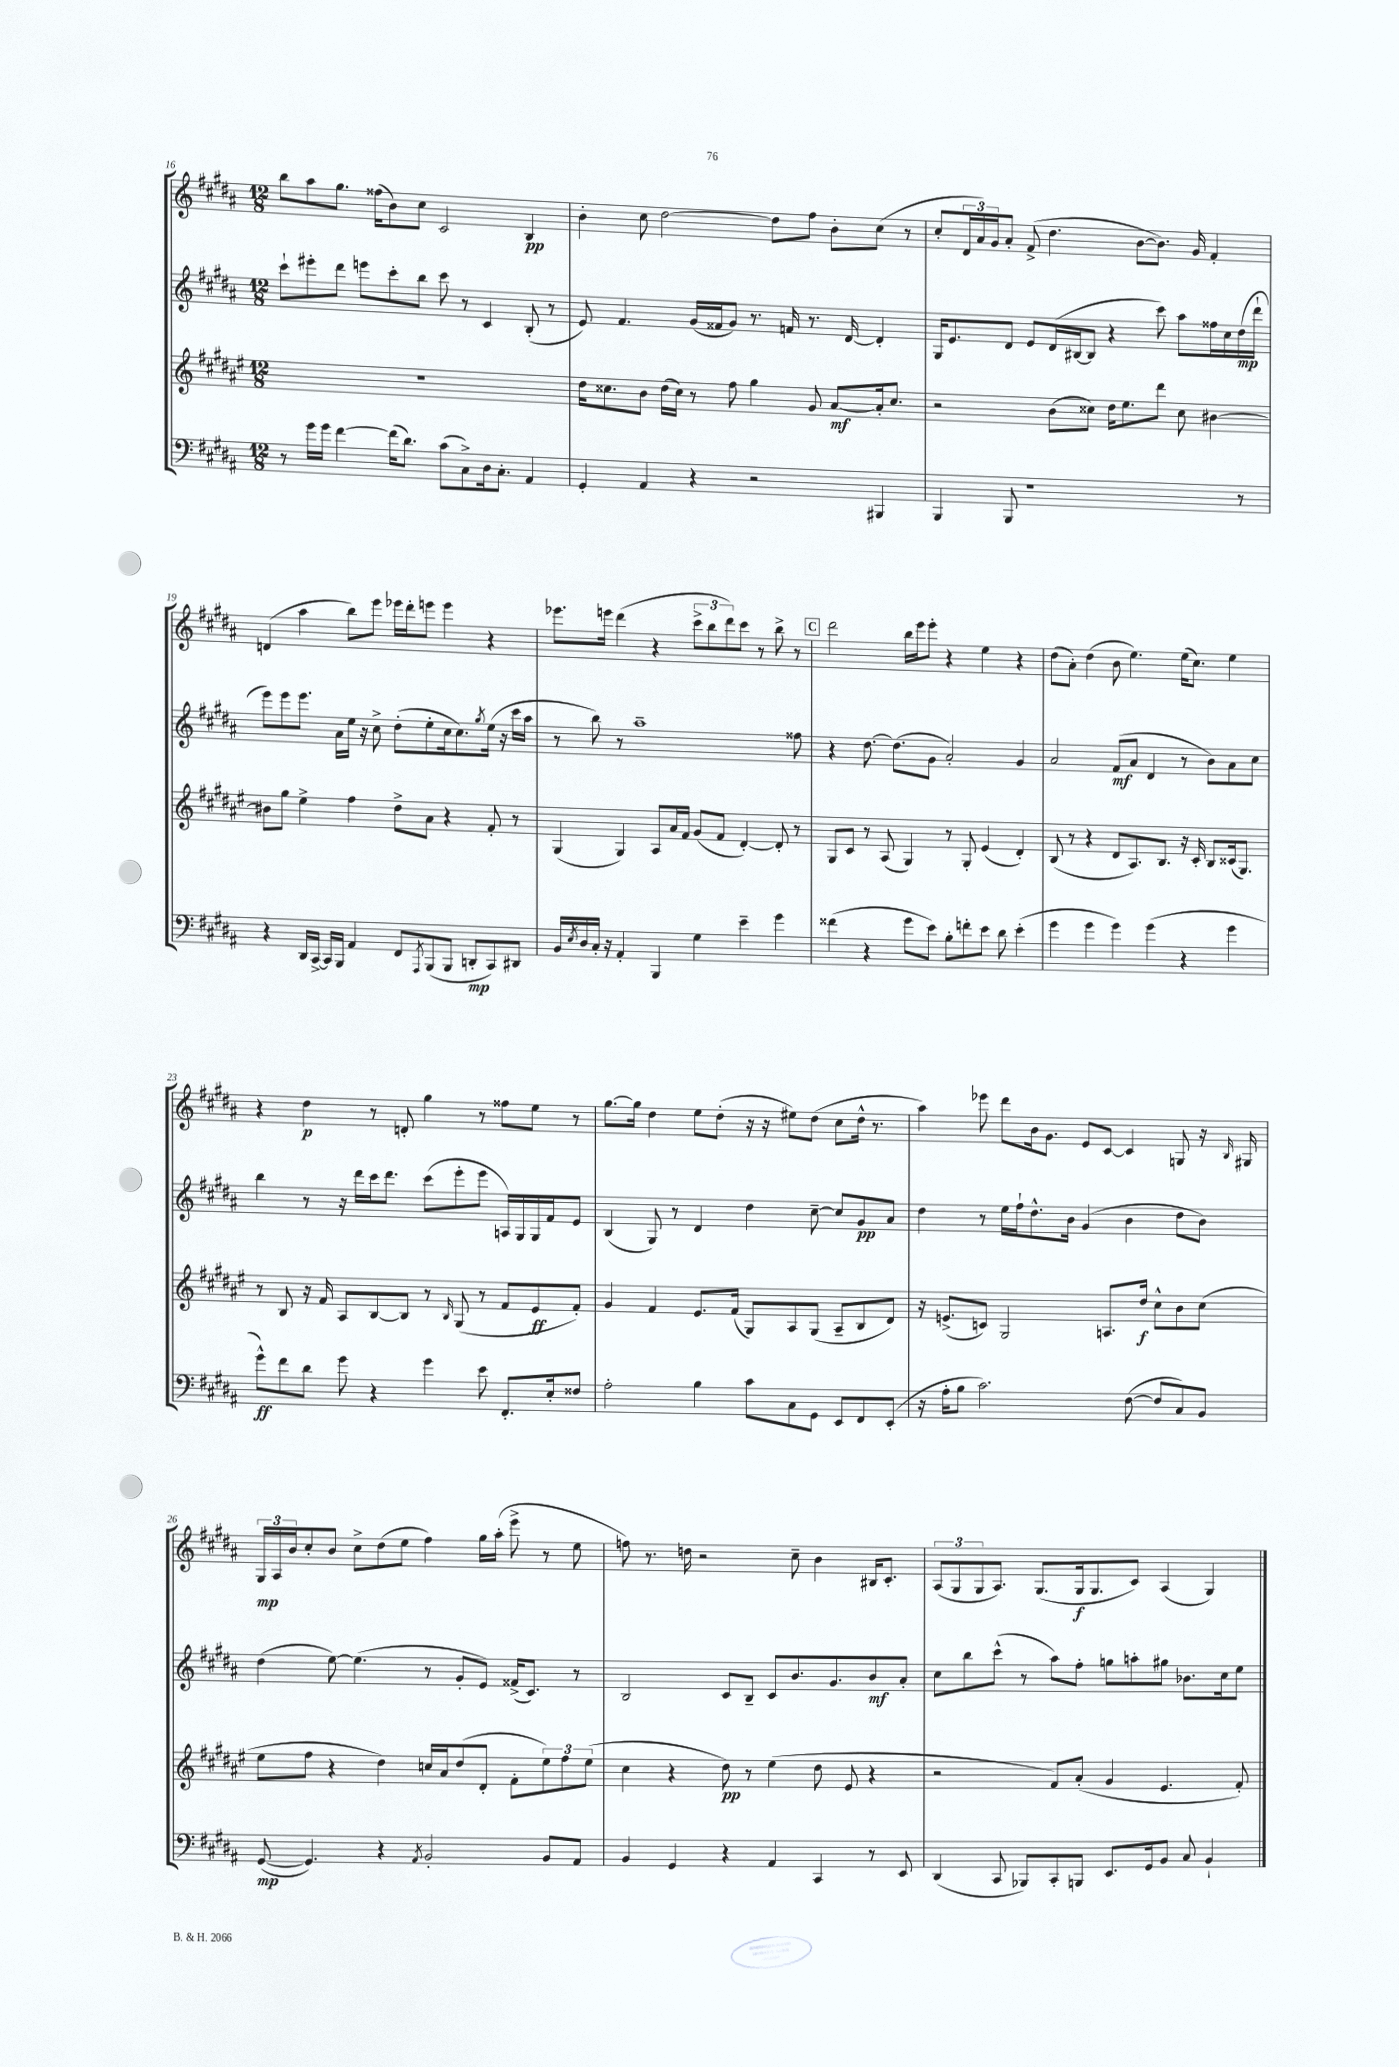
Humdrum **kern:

**kern	**kern	**kern	**kern
*staff4	*staff3	*staff2	*staff1
*clefF4	*clefG2	*clefG2	*clefG2
*k[f#c#g#d#a#]	*k[f#c#g#d#a#e#]	*k[f#c#g#d#a#]	*k[f#c#g#d#a#]
*M12/8	*M12/8	*M12/8	*M12/8
8r	1.r	8ccc#`\L	8bb\L
16g#\LL	.	8eee#'\	8aa#\
16g#\JJ	.	.	.
[4f#\	.	8ddd#\J	8.gg#\J
.	.	8eee\L	.
.	.	.	(16ff##\LK
(16f#\]LK	.	8ccc#'\	8b\)
8.d#\J)	.	.	.
.	.	8bb\J	8cc#\J
(8c#\L	.	8ccc#\	2c#/
8C#^\)	.	8r	.
16D#\k	.	4c#/	.
8.C#'\J	.	.	.
4AA#/	.	(8B'/	4B/
.	.	8r	.
=	=	=	=
4GG#'/	16dd#\LK	8e/)	4b'\
.	8.cc##\	.	.
.	.	4.f#/	.
4AA#/	8b\J	.	8cc#\
.	(16dd#\LL	.	[2dd#\
.	16cc##\JJ)	.	.
4r	8r	(16g#/LL	.
.	.	16f##/J	.
.	8ff#\	8g#/J)	.
2r	4gg#\	8.r	.
.	.	.	8dd#\]L
.	.	16f/	.
.	8g#/	8.r	8ff#\J
.	[8a#/L	.	8b'\L
.	.	[16d#/	.
4BBB#/	16a#'/]k	4d#'/]	(8cc#\J
.	8.cc##/J	.	.
.	.	.	8r
=	=	=	=
4BBB/	2r	16G#/LK	8cc#'/L
.	.	8.e/	.
.	.	.	24d#/L
.	.	.	24a#/)
.	.	.	24g#/J
8BBB/	.	8d#/J	8a#'/J
1r	.	8e/L	(8f#^/
.	(8b\L	(16d#/L	4.dd#\
.	.	[16B#/J	.
.	8cc##\J)	8B#/]J	.
.	16dd#\LK	4r	.
.	8.ee#\	.	.
.	.	.	[8b\L
.	8ddd#\J	8ccc#\)	8.b\]J)
.	8cc##\	8aa#\L	.
.	.	.	16g#/
.	[4b#\	16ff##\L	4f#'/
.	.	16cc#\	.
8r	.	(16dd#\	.
.	.	16ddd#`\JJ	.
=	=	=	=
4r	8b#\]L	8eee\L)	(4d/
.	8gg#\J	8eee\	.
16DD#/LL	4ee#^\	8.eee\J	4aa#\
[16CC#^/JJ	.	.	.
16CC#/]LL	.	.	.
16BBB/JJ	.	16a#\LL	.
4AA#/	4ff#\	16ee\JJ	8bb\L)
.	.	16r	.
.	.	8cc#^\	8eee\J
8FF#/L	8dd#^\L	(8dd#'\L	16eee-\LL
.	.	.	16ddd#'\J
8qAAA#/	.	.	.
(8BBB/	8a#\J	8ee'\	8eee\J
8BBB/J	4r	16cc#\k	4eee\
.	.	8.cc#\)	.
8DD'/L	.	.	.
.	.	8qgg#/	.
8CC#/)	8f#'/	(16ee\Jk	4r
.	.	16r	.
8DD#/J	8r	16ccc#\LL	.
.	.	16aa#\JJ	.
=	=	=	=
16BB/LL	(4G#/	8r	8.eee-\L
8qE/	.	.	.
16D#/	.	.	.
16C#'/JJ	.	8bb\)	.
16r	.	.	16eee\Jk
4AA#'/	4G#/)	8r	(4ddd#\
.	.	1aa#~	.
4BBB/	8A#/L	.	4r
.	16a#/L	.	.
.	16f#/JJ	.	.
4G#\	(8g#/L	.	12ccc#^\L
.	.	.	12bb\
.	8f#/J	.	.
.	.	.	12ddd#\)
4e~\	[4d#'/)	.	8ccc#\J
.	.	.	8r
4g#\	8d#'/]	.	8bb^\
.	8r	8ff##\	8r
=	=	=	=
(4f##\	8G#/L	4r	2ddd#\
.	8c#/J	.	.
4r	8r	[8.dd#\	.
.	(8A#/	.	.
.	.	(8.dd#\]L	.
8g#\L	4G#/)	.	16bb\LL
.	.	.	16eee\J
8e\J)	.	8g#\J	8eee'\J
8B'\L	8r	2a#'/)	4r
8f'\	8G#'/	.	.
8e\J	(4e#/	.	4ee\
8d#\	.	.	.
(4e'\	4d#'/)	4g#/	4r
=	=	=	=
4g#\	(8B/	2a#/	(8dd#\L
.	8r	.	8a#'\J)
4g#\	4r	.	(4dd#\
4g#\)	8d#/L	(8f#/L	8b\
.	8.A#/)	8a#/J	4.ee\)
(4g#\	.	4d#/	.
.	8.B/J	.	.
4r	16r	8r	(16ee\LK
.	16c#'/	.	8.cc#\J)
.	8B/L	8b\L)	.
4g#\	(16c##/k	8a#\	4ee\
.	8.G#/J)	.	.
.	.	8cc#\J	.
=	=	=	=
8g#^^\L)	8r	4bb\	4r
8f#\	8B/	.	.
8d#\J	16r	8r	4dd#\
.	16f#/	.	.
8g#\	8A#/L	16r	.
.	.	16ddd#\LL	.
4r	[8B/	16ccc#\J	8r
.	.	8.ddd#\J	.
.	8B/]J	.	8d'/
4g#\	8r	(8ccc#\L	4gg#\
.	16qqB/	.	.
.	(8G#/	8eee'\	.
8e\	8r	8eee\J	8r
8.FF#'/L	8f#/L	16A/LL)	8ff##\L
.	.	16G#/	.
.	8e#/	16G#/	8ee\J
16E'/k	.	16f#/J	.
8F##/J	8f#'/J)	8e/J	8r
=	=	=	=
2A#'\	4g#/	(4B/	[8.gg#\L
.	.	.	16gg#\]Jk
.	4f#/	8G#/)	4dd#\
.	.	8r	.
4B\	8.e#/L	4d#/	8ee\L
.	.	.	(8dd#'\J
.	(16f#/Jk	.	.
8c#\L	8G#/L)	4dd#\	16r
.	.	.	16r
8C#\	8A#/	.	8ee#\L)
8GG#\J	(8G#/J	[8cc#~\	(8dd#\J
8EE/L	8A#~/L	8cc#/]L	8cc#\L
8FF#/	8B/	8g#/	16dd#^^\Jk
.	.	.	8.r
(8EE'/J	8d#/J)	8a#/J	.
=	=	=	=
16r	16r	4dd#\	4aa#\)
16A#'\LK	(8.e^/L	.	.
8B\J	.	.	.
2.c#\)	8c/J)	8r	8eee-\
.	2G#/	16ee\LL	8ddd#\L
.	.	16ff#`\J	.
.	.	8.dd#^^\	16b\k
.	.	.	8.g#\J
.	.	16b\Jk	.
.	.	(4g#/	8e/L
.	8.A/L	.	[8c#/J
([8F#\	.	4b\	4c#/]
.	16dd#/Jk	.	.
8F#/]L	8cc#^^\L	.	.
8C#/)	8b\	8dd#\L	8G/
8BB/J	(8cc#\J	8b\J)	16r
.	.	.	16qqB/
.	.	.	16G#/
=	=	=	=
([8GG#/	8ee#\L	(4dd#\	24G#/LL
.	.	.	24A#/
.	.	.	24b/J
4.GG#/])	8ff#\J	.	8cc#'/
.	4r	[8ee\)	8b/J
.	.	(4.ee\]	8cc#^\L
4r	4dd#\)	.	(8dd#\
.	.	.	8ee\J
8qAA#/	.	.	.
2BB'/	16cc/LL	8r	4ff#\)
.	16a#/J	.	.
.	(8dd#/	8g#'/L	.
.	8d#'/J	8e/J)	16gg#\LL
.	.	.	(16aa#'\JJ
.	8f#'\L	(16f##^/LK	8eee^\
.	.	8.c#/J)	.
8BB/L	12ee#\)	.	8r
.	12ff#\	.	.
8AA#/J	.	8r	8ee\
.	(12ee#\J	.	.
=	=	=	=
4BB/	4cc#\	2B/	8ff\)
.	.	.	8.r
4GG#/	4r	.	.
.	.	.	16dd\
.	.	.	2r
4r	8dd#\)	8c#/L	.
.	8r	8B~/J	.
4AA#/	(4ee#\	8c#/L	.
.	.	8.b/	8cc#~\
4CC#/	8dd#\	.	4b\
.	.	8.g#/	.
.	8e#/	.	.
8r	4r	8b/	16B#/LK
.	.	.	8.c#'/J
8EE/	.	8a#'/J	.
=	=	=	=
(4DD#/	2r	8cc#\L	(12A#/L
.	.	.	12G#/
.	.	8bb\	.
.	.	.	12G#/
8CC#/	.	(8ccc#^^\J	8.A#/J)
8BBB-/L)	.	8r	.
.	.	.	(8.G#/L
8CC#'/	8f#/L)	8aa#\L)	.
8BBB/J	(8a#'/J	8ff#'\J	16G#/k
.	.	.	8.G#/
8.EE/L	4g#/	8gg\L	.
.	.	8aa'\	8c#/J)
16GG#/k	.	.	.
8BB/J	4.e#/	8gg#\J	(4A#/
8C#/	.	8.b-\L	.
4BB`/	.	.	4G#/)
.	.	16cc#\k	.
.	8f#'/)	8ee\J	.
==	==	==	==
*-	*-	*-	*-
